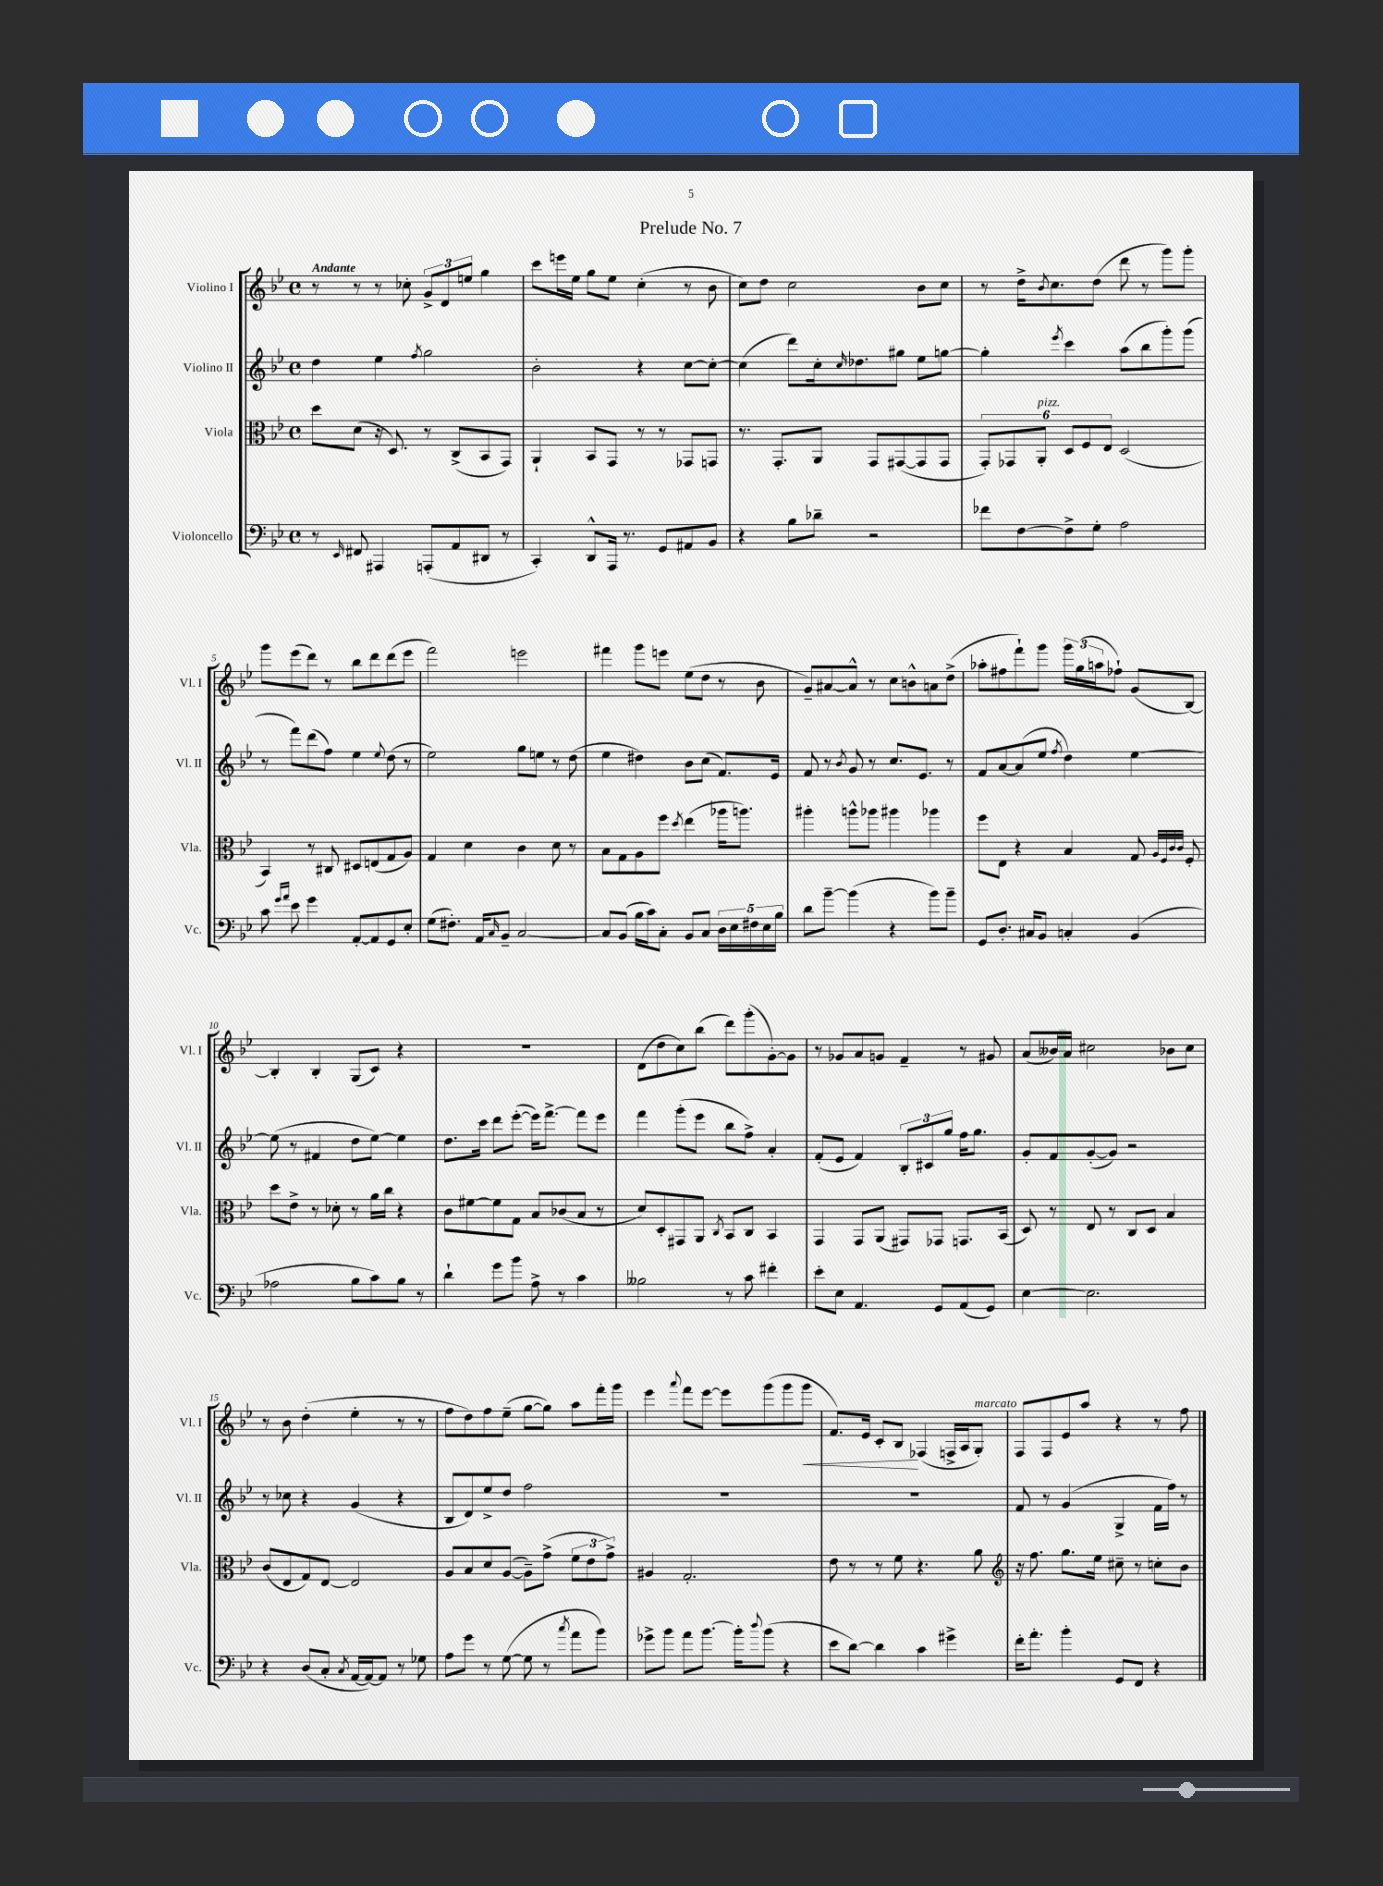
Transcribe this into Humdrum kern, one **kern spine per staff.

**kern	**kern	**kern	**kern
*staff4	*staff3	*staff2	*staff1
*clefF4	*clefC3	*clefG2	*clefG2
*k[b-e-]	*k[b-e-]	*k[b-e-]	*k[b-e-]
*M4/4	*M4/4	*M4/4	*M4/4
*met(c)	*met(c)	*met(c)	*met(c)
8r	8dd	4dd	8r
16qqEE-	.	.	.
8FF#	(8d	.	8r
4AAA#	16r	4ee-	8r
.	8.D)	.	.
.	.	.	8cc-'
.	.	8qff	.
(8AAA'	8r	2gg	12g^
.	.	.	12d
8AA	(8C^	.	.
.	.	.	12ee
8DD#	8BB-	.	4gg
8r	8GG)	.	.
=	=	=	=
4CC')	4AA`	2b-'	8ccc
.	.	.	16eee
.	.	.	16ee-
8DD^^	8BB-	.	8gg
16AAA	8GG	.	8ee-
8.r	.	.	.
.	8r	4r	(4cc'
8GG	8r	.	.
8AA#	8GG-	[8cc	8r
8BB-	8GG	8cc'_	8b-
=	=	=	=
4r	8.r	(4cc]	8cc)
.	.	.	8dd
.	8.GG'	.	.
8B-	.	8ddd)	2cc
8d-~	8AA	16cc'	.
.	.	16qqcc	.
.	.	8.dd-	.
2r	8GG	.	.
.	([8GG#	8gg#	.
.	8GG#]	8ee-	8b-
.	8GG#	[8gg	8cc
=	=	=	=
8f-	12GG')	4gg']	8r
.	12GG-	.	.
[8F	.	.	16dd^
.	12AA'	.	.
.	.	.	8qb-
.	.	.	8.cc
.	.	8qeee-	.
8F^]	12D	4ccc	.
.	12F	.	.
8G'	.	.	(8dd
.	12E-	.	.
2A	(2D	(8aa	8ddd
.	.	8bb-	8r
.	.	8ggg')	8ggg)
.	.	(8ggg	8ggg'
=	=	=	=
8c	4BB-)	8r	8ggg
16qqg	.	.	.
16qqa	.	.	.
8e-	.	8fff)	(8eee-
4g	8r	(8ddd	8ddd)
.	8C#	8ff)	8r
[8AA'	8D#	4ee-	8bb-
8AA]	(8E	.	8ddd
.	.	8qqee-	.
8GG	8G	(8dd	(8ddd
8E-'	8A)	8r	8eee-
=	=	=	=
(8G	4G	2ee-)	2fff)
8.F#')	.	.	.
.	4d	.	.
16AA	.	.	.
16qqC	.	.	.
8BB-~	.	.	.
[2C	4c	8gg	2eee
.	.	8ee	.
.	8d	8r	.
.	8r	(8dd	.
=	=	=	=
8C]	8B-	4ee-	4fff#
(8BB-	8G	.	.
16B-	8A	4dd#)	8ggg
16c)	.	.	.
8C'	8ff	.	8eee
.	8qdd	.	.
8BB-	(4ee-	8b-	(8ee-
8C	.	(8cc	8dd
20D	16aa-	8.f)	8r
20E-	.	.	.
.	8.aa)	.	.
20F#	.	.	.
.	.	.	8b-
20E-	.	.	.
.	.	16e-	.
20B-	.	.	.
=	=	=	=
8d	4aa#'	8f	8g~)
[8b-~	.	8r	[8a#
.	.	8qb-	.
(4b-]	8aa^^	8g	8a#^^]
.	8aa-	8r	8r
4r	4aa#	8.cc	8cc
.	.	.	8b^^
.	.	8.e-	.
8b-)	4aa-	.	8a
8b-~	.	8r	(8dd^
=	=	=	=
8GG	8ff	8f	8aa-'
8.D'	8E-	[8a	8ff#
.	4r	(8a]	8fff`)
16C#	.	.	.
8BB-	.	8ee-	8ggg
.	.	8qff	.
4C'	4B-	4dd)	24ggg
.	.	.	(24gg
.	.	.	24aa
.	.	.	8ff-`)
(4BB-	8G	[4ee-	(8g
.	32qqA	.	.
.	32qqF	.	.
.	32qqc	.	.
.	32qqc	.	.
.	8F'	.	[8B-)
=	=	=	=
2A-	8dd	(8ee-]	4B-']
.	8e-^	8r	.
.	8r	4f#	4B-'
.	8d-'	.	.
8B-	8r	8dd	(8G
8c)	16a	[8ee-)	8c)
.	16cc	.	.
8B-	4r	4ee-]	4r
8r	.	.	.
=	=	=	=
4d`	8c	8.dd	1r
.	[8f#	.	.
.	.	16ccc	.
8g	8f#]	8ddd	.
8b-	8G	([8eee-'	.
8A^	8B-	16eee-])	.
.	.	[8.fff^	.
8r	(8c-	.	.
4c	8B-	8fff]	.
.	8r	8eee-	.
=	=	=	=
2B--	8d)	4fff	(8d
.	8D'	.	8dd
.	8GG#	(8ggg'	8cc)
.	8AA	8eee-	(8bb-
.	8qC	.	.
8r	8BB-	8bb-	8ddd)
8c	8C	8ff^)	(8ggg'
4f#'	4BB-	4a'	[8g')
.	.	.	8g]
=	=	=	=
8e-'	4GG	(8f'	8r
8E-	.	8e-	8g-
4.AA	8GG	4f)	8a
.	(8AA	.	8g
.	8GG#)	12B-'	4f~
.	.	12c#	.
8GG	8GG-	.	.
.	.	12gg	.
(8AA	8.GG	16ff	8r
.	.	8.gg	.
8GG)	.	.	8g#
.	(16BB-	.	.
=	=	=	=
[4E-	8D)	8g'	(8a
.	8r	8f	16b--)
.	.	.	16a
2.E-]	8E-	([8g'	2cc#
.	8r	8g])	.
.	8C	2r	.
.	8D	.	.
.	4B-	.	8b-
.	.	.	8cc#
=	=	=	=
4r	(8c	8r	8r
.	8E-	8cc-	8b-
(8D	8G)	4r	(4dd'
8C'	[8E-	.	.
8qC	.	.	.
[16AA	2E-]	(4g	4ee-'
16AA_)	.	.	.
8AA]	.	.	.
8r	.	4r	8r
8G-	.	.	8r
=	=	=	=
8A	8A	8B-	8ff
8g	8B-	8d)	8dd)
8r	8d	8ee-^	8ff
([8G	([8A	8dd	(8ee-~
8G]	8A~])	2ff	[8gg
8r	(8g^	.	8gg])
8qcc	.	.	.
8a	12f	.	8aa
.	12e-	.	.
8b-)	.	.	16fff'
.	12g^)	.	.
.	.	.	16ggg
=	=	=	=
8g-^	4A#	1r	4eee-
8b-	.	.	.
.	.	.	8qqaaa
8a	2.G'	.	8fff
[8.b-	.	.	[8eee-
.	.	.	8eee-]
16b-']	.	.	.
8qqdd	.	.	.
(8b-	.	.	(8ggg
4r	.	.	8ggg
.	.	.	8ggg
=	=	=	=
8e-	8e-	1r	8.f)
[8d)	8r	.	.
.	.	.	16e-
4d]	8r	.	8c'
.	8f	.	8B-
4c	4.r	.	(4F-
4g#^	.	.	16F^
.	.	.	16A
.	8a	.	8G')
=	=	=	=
*	*clefG2	*	*
16f'	16r	8f	8F
8.a'	8.ff	.	.
.	.	8r	8F
4b-'	8.gg	(4g	8e-
.	.	.	8aa
.	16ee-	.	.
8GG	8cc#~	4G^	4r
8FF	8r	.	.
4r	8cc'	16f	8r
.	.	16ff)	.
.	8b-	8r	8ff
==	==	==	==
*-	*-	*-	*-
